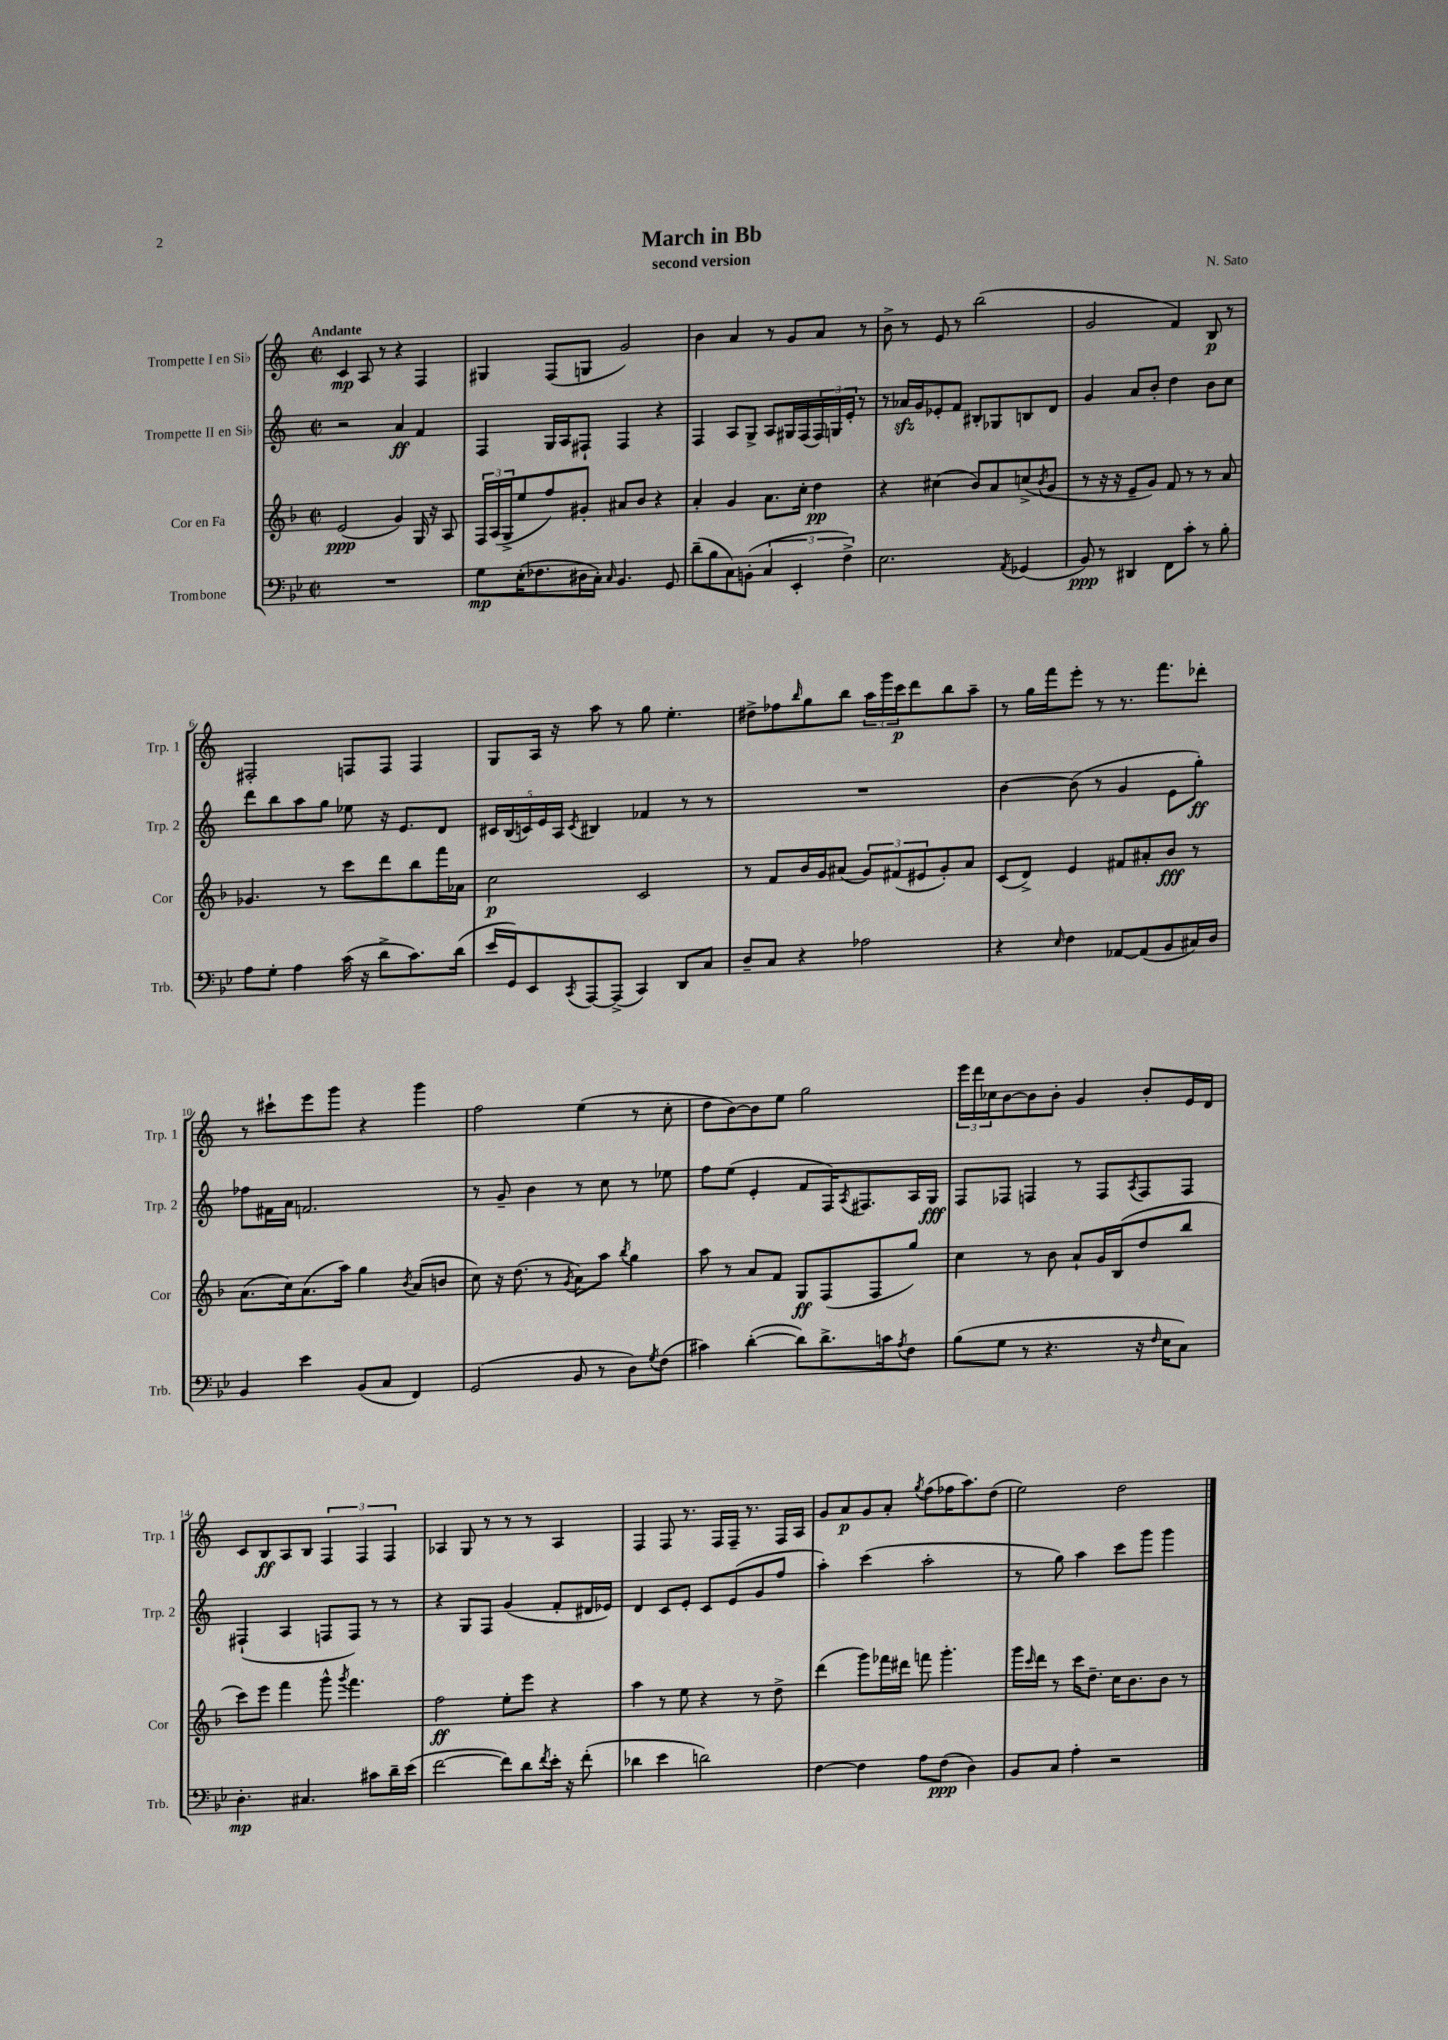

**kern	**kern	**kern	**kern
*staff4	*staff3	*staff2	*staff1
*clefF4	*clefG2	*clefG2	*clefG2
*k[b-e-]	*k[b-]	*k[]	*k[]
*M2/2	*M2/2	*M2/2	*M2/2
*met(c|)	*met(c|)	*met(c|)	*met(c|)
1r	(2e	2r	4c
.	.	.	8A
.	.	.	8r
.	4g)	4a	4r
.	16G	4f	4F
.	16r	.	.
.	8A	.	.
=	=	=	=
8G	24F	4F	4G#
.	(24A	.	.
.	24G^	.	.
(16E-'	8ee	.	.
8.F-	.	.	.
.	8ff)	16G	(8F
.	.	16A	.
16D#	8g#'	8F#`	8G
16C')	.	.	.
16qqC	.	.	.
4.BB-	8a#	4F#	2g)
.	8b-	.	.
.	4r	4r	.
8GG	.	.	.
=	=	=	=
(8d~	4a'	4F	4b
8B-	.	.	.
8C)	4g	8A	4a
(8BB'	.	8G^	.
6C	8.a	8A	8r
.	.	16G#	8g
6EE-'	.	.	.
.	16cc'	(16F	.
.	4dd	24F)	8a
.	.	24G	.
6F^)	.	24e'	.
.	.	8r	8r
=	=	=	=
2.E-	4r	8r	8b^
.	.	16a-	8r
.	.	16g	.
.	(4cc#	8e-'	8e
.	.	8f	8r
.	8b-)	8B#'	(2bb
.	8a	8G-	.
8qAA	.	.	.
(4GG-	(8cc^	8B	.
.	8qb-	.	.
.	8g	8d	.
=	=	=	=
8BB-)	8r	4g	2g
8r	16r	.	.
.	16r	.	.
4DD#	8e~	8a	.
.	8g)	8b'	.
8FF	8f	4dd	4f)
8c'	8r	.	.
8r	8r	8b	8B
8B-'	8a	8cc	8r
=	=	=	=
8A	4.g-	8ddd	2F#'
8G'	.	8bb	.
4A	.	8aa	.
.	8r	8gg	.
(16c	8ccc	8ee-	8F
16r	.	.	.
8d^	8ddd	16r	8F
.	.	8.e	.
8.c)	8bb-	.	4F
.	16fff	8d	.
(16d	16a-	.	.
=	=	=	=
16e-	2cc	20c#	8G
.	.	(20B	.
16GG)	.	.	.
.	.	20c)	.
8EE-	.	.	16A
.	.	20e	.
.	.	.	16r
.	.	20A	.
8qCC	.	8qc	.
[8AAA	.	4B#	8aa
(8AAA^]	.	.	8r
4CC)	2c	4f-	8gg
.	.	.	4.ee'
8DD	.	8r	.
8C	.	8r	.
=	=	=	=
8D~	8r	1r	8dd#^
8C	8f	.	8ff-
.	.	.	16qqbb
4r	16b-	.	8gg
.	16g	.	.
.	(8a#	.	8bb
2A-	12g)	.	24aa
.	.	.	24ggg
.	(12f#	.	24ccc
.	.	.	8ddd
.	12e#	.	.
.	8g')	.	8bb
.	8a#	.	8aa~
=	=	=	=
4r	(8c	[4b	8r
.	8d^)	.	16gg
.	.	.	16fff
16qqE-	.	.	.
4F	4e	(8b]	8eee'
.	.	8r	8r
[8AA-	8f#	4g	8.r
(8AA-]	8a#'	.	.
.	.	.	8.fff
8BB-	8b-	8e	.
16C#)	8r	8gg')	8ddd-'
16D	.	.	.
=	=	=	=
4BB-	(8.a	8ff-	8r
.	.	16f#	8ccc#`
.	16cc)	16a	.
4e-	(8.a	2.f	8eee
.	.	.	8ggg
.	16aa)	.	.
(8BB-	4gg	.	4r
8C	.	.	.
.	8qb-	.	.
4FF)	(8a	.	4ggg
.	8b	.	.
=	=	=	=
(2GG	8cc)	8r	2ff
.	16r	8g~	.
.	(8.dd	.	.
.	.	4b	.
.	8r	.	.
.	8qg	.	.
8BB-	8a)	8r	(4ee
8r	8aa	8cc	.
.	8qbb-	.	.
8D)	4gg	8r	8r
8qG	.	.	.
(8F	.	8ee-	8cc'
=	=	=	=
4c#)	8aa	8ff	8dd
.	8r	(8ee	[8b)
([4d'	8a	4e'	8b]
.	8f	.	8ee
8d])	8G	8f	2gg
8.d^	(8F	16F)	.
.	.	8qA	.
.	.	8.F#	.
.	8F	.	.
16c	.	.	.
8qA	.	.	.
8F	8gg)	16A	.
.	.	16G	.
=	=	=	=
(8B-	4cc	8F	24eee
.	.	.	24ddd
.	.	.	24cc-
8G	.	8F-	[8b
8r	8r	4F	8b]
4.r	8b-	.	8b'
.	8a`	8r	4g
.	16g	8F	.
.	(16B-	.	.
.	.	8qA	.
16r	8dd	8F	8b'
16qqF	.	.	.
16E-	.	.	.
8C)	8bb-	8F	16e
.	.	.	16d
=	=	=	=
4.D'	8ccc)	(4F#`	8c
.	8eee	.	8B
.	4fff	4A	8A
4.C#	.	.	8B
.	8ggg^^	8F	6F
.	8qggg	.	.
.	4.fff	8F)	.
.	.	.	6F
8c#	.	8r	.
.	.	.	6F
16d~	.	8r	.
(16e-	.	.	.
=	=	=	=
[2f	2ff	4r	4A-
.	.	8G	8G
.	.	8F	8r
8f])	8ee'	(4g	8r
8d	8eee	.	8r
8qf	.	.	.
16e-'	4r	8f'	4A-
16r	.	.	.
(8f'	.	16d#	.
.	.	16e-)	.
=	=	=	=
4d-	4aa	4d	4F
4e-	8r	8c	8F
.	8ee	8e'	8.r
2d)	4r	8c	.
.	.	.	16F
.	.	(8e	16F~
.	.	.	8.r
.	8r	8g	.
.	8dd^	8ff	16F
.	.	.	16A
=	=	=	=
[4F	(4ddd	4aa')	8g
.	.	.	8a
4F]	8ggg)	(4ccc	8g
.	16fff-	.	8a'
.	16ddd#	.	.
.	.	.	8qgg
8A	8fff	2aa'	(8ff
(8F	4.ggg'	.	16ff-
.	.	.	8.aa)
4D)	.	.	.
.	.	.	(8dd
=	=	=	=
8BB-	16ggg	8r	2ee)
.	16qqccc	.	.
.	16ddd	.	.
8C	8r	8gg)	.
4A'	16ccc	4aa	.
.	8.dd~	.	.
2r	16cc	8ccc	2dd
.	8.b-	.	.
.	.	8ggg	.
.	8b-	4ggg	.
.	8r	.	.
==	==	==	==
*-	*-	*-	*-
